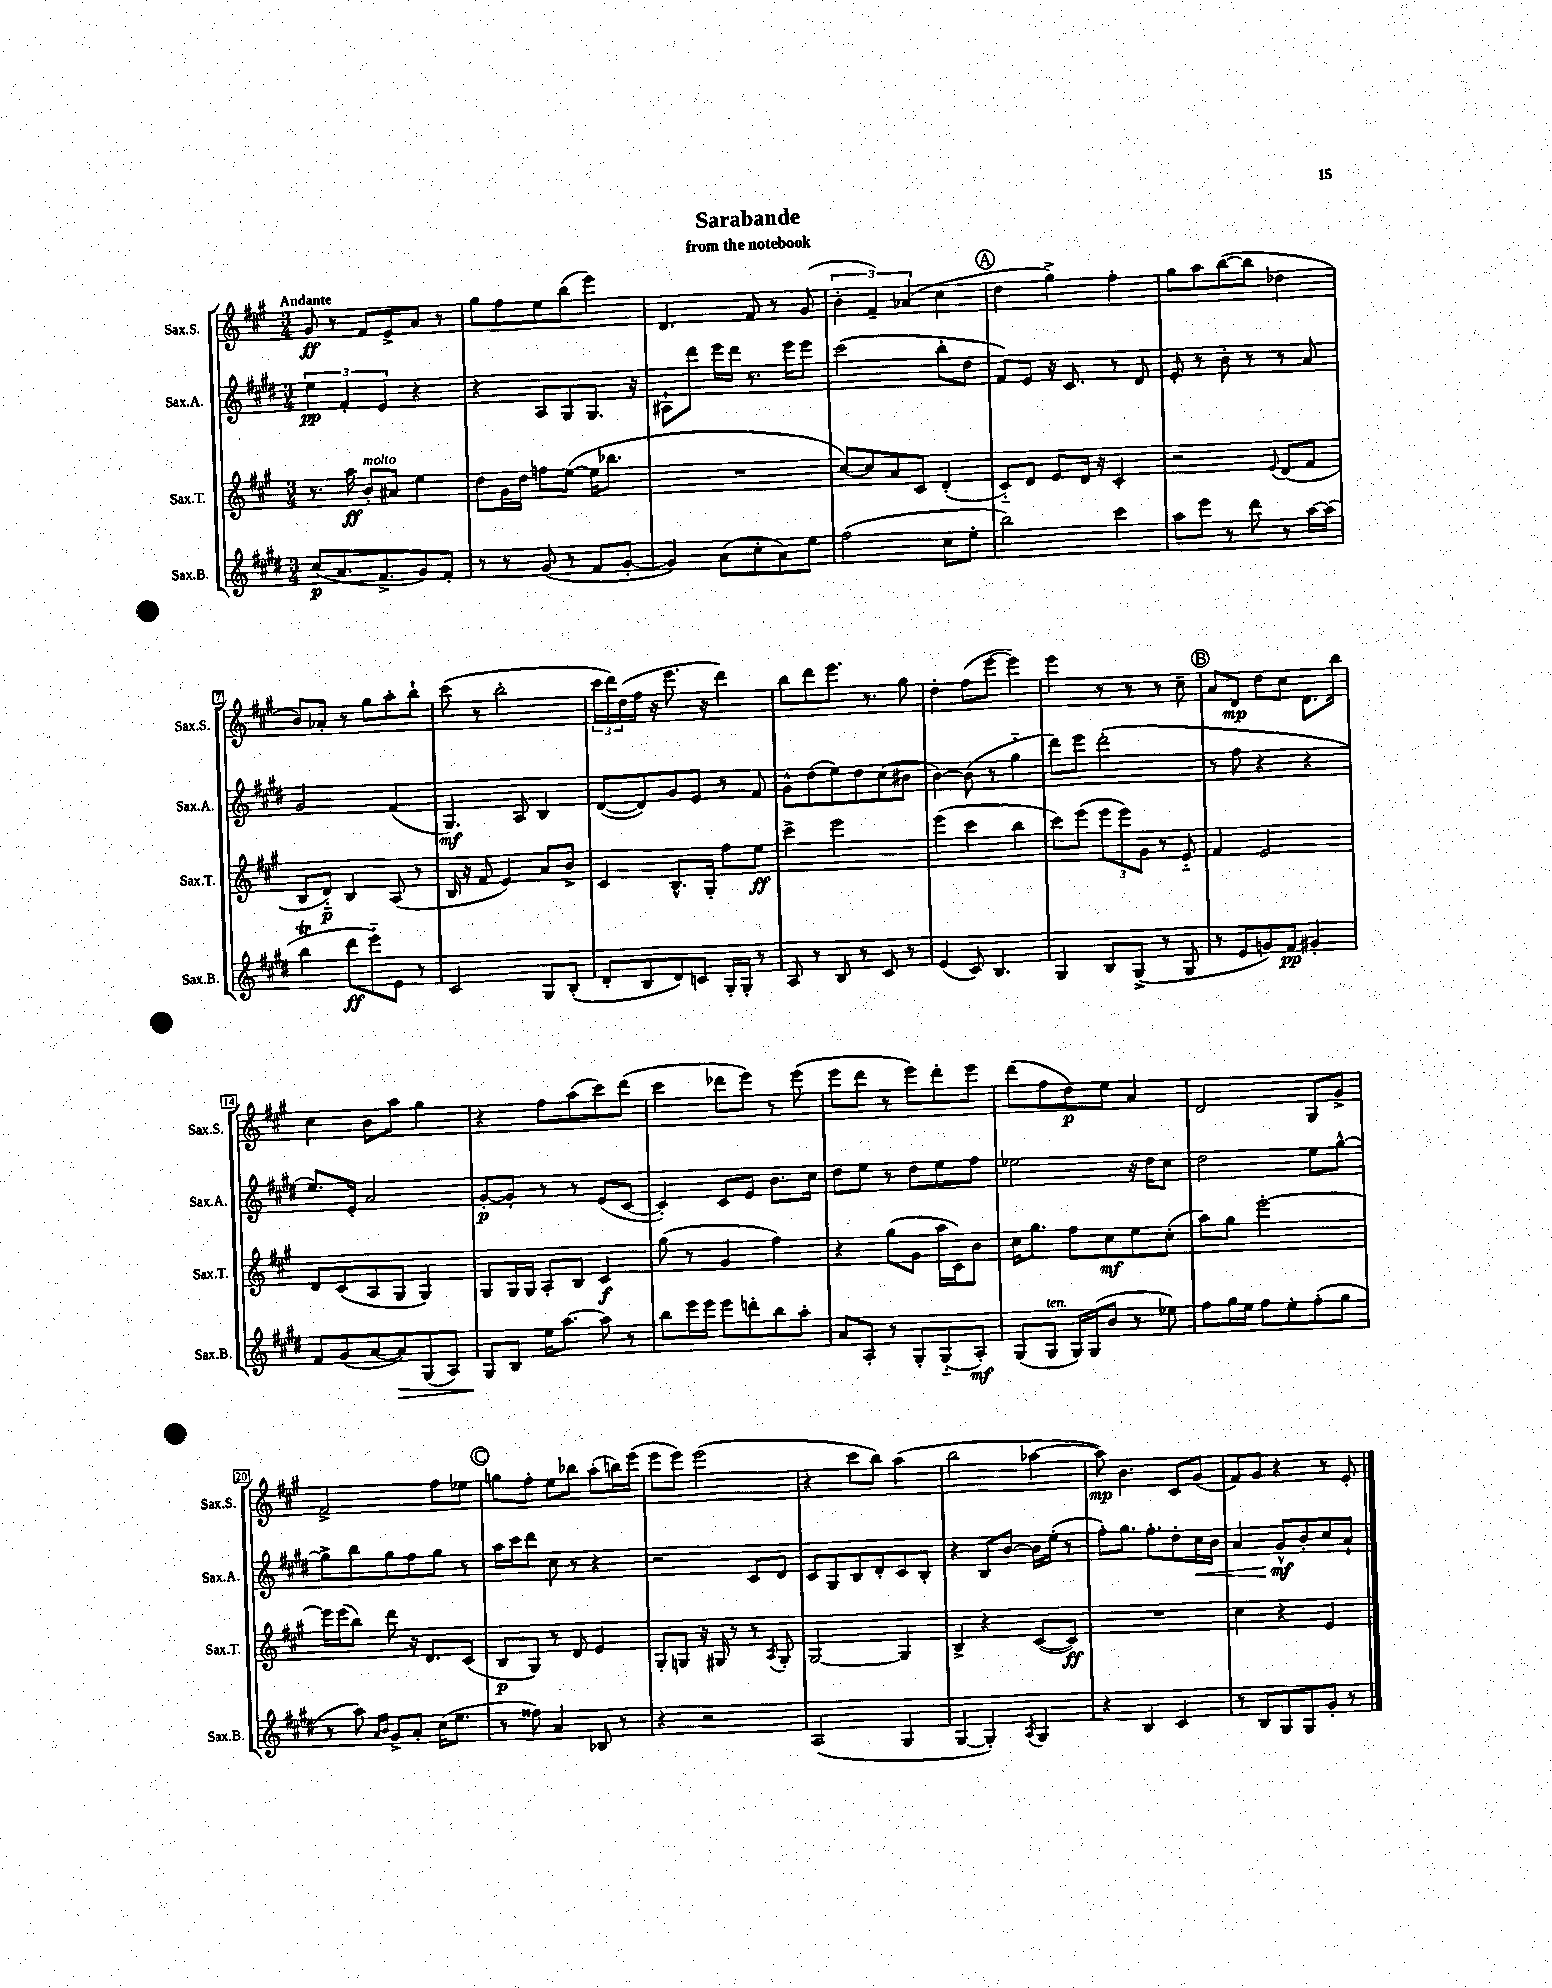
\header { title = "Sarabande" subtitle = "from the notebook" }
<<
\new StaffGroup <<
\new Staff = "s0" \with { instrumentName = "Sax.S." shortInstrumentName = "Sax.S." } {
    \clef treble \key a \major \numericTimeSignature \time 3/4 \tempo "Andante"
    gis'8\ff r8 fis'8 e'8-> a'8 r8 |
    gis''8 fis''8 e''8 b''8( e'''4) |
    d'4. fis'8 r8 gis'8( |
    \tuplet 3/2 { b'4-. fis'4--) aes'4( } cis''4 |
    \mark \markup { \circle "A" } d''4 gis''4->) fis''4-. |
    gis''8 a''8 b''8~( b''8 des''4 |
    b'8) aes'8-. r8 gis''8 a''8-. b''8-! |
    cis'''8( r8 b''2-. |
    \tuplet 3/2 { cis'''16 d'''16) d''16( } fis''16 r16 e'''8. r16 d'''4) |
    b''8 d'''8 e'''8. r8. gis''8 |
    d''4-. fis''8( e'''8~ e'''4) |
    e'''4 r8 r8 r8 cis''8-- |
    \mark \markup { \circle "B" } a'8 d'8\mp d''8 cis''8 d'8. b''16 |
    cis''4 b'8 a''8 gis''4 |
    r4 fis''8 a''8( cis'''8) d'''8( |
    cis'''4 des'''8 e'''8) r8 e'''8( |
    e'''8 d'''8 r8 e'''8) d'''8-. e'''8 |
    d'''8( fis''8 d''8\p) e''8 a'4 |
    d'2 gis8 gis'8-> |
    fis'2-> fis''8 ees''8 |
    \mark \markup { \circle "C" } g''8 fis''8-. e''8 bes''8 a''8-.( b''16) e'''16( |
    e'''8 e'''8) e'''2( |
    r4 cis'''8 b''8) a''4( |
    b''2 aes''4~ |
    aes''8\mp) b'4. cis'8 gis'8( |
    fis'8) gis'8 r4 r8 e'8-. \bar "|." |
}
\new Staff = "s1" \with { instrumentName = "Sax.A." shortInstrumentName = "Sax.A." } {
    \clef treble \key e \major \numericTimeSignature \time 3/4
    \tuplet 3/2 { e''4\pp fis'4-. e'4 } r4 |
    r4 a8 gis8 gis8. r16 |
    ais8-! dis'''8 e'''16 dis'''16 r8. e'''16 e'''8 |
    cis'''2( b''8-. dis''8 |
    \mark \markup { \circle "A" } fis'8) e'8 r16 cis'8. r8 dis'8 |
    e'8-. r8 b'8-. r8 r8 a'8 |
    gis'2 fis'4( |
    gis4.\mf) a8 b4 |
    dis'8~( dis'8) gis'8 e'8 r8 fis'8 |
    gis'8-^ dis''8( e''8) dis''8 cis''8( bis'8 |
    b'4~) b'8( r8 gis''4-_ |
    dis'''8) e'''8 dis'''2-.( |
    \mark \markup { \circle "B" } r8 fis''8 r4 r4 |
    e''8.) e'16-. a'2 |
    gis'8~-.\p gis'8-. r8 r8 e'8( cis'8~ |
    cis'4-.) cis'8 e'8 b'8. cis''16 |
    dis''8 e''8 r8 dis''8 e''8 fis''8 |
    ees''2 r16 dis''16 cis''8 |
    dis''2 e''8 gis''8~-^ |
    gis''8-> b''8 gis''8 fis''8 gis''8 r8 |
    \mark \markup { \circle "C" } a''16 cis'''16 dis'''8 cis''8 r8 r4 |
    r2 cis'8 dis'8 |
    cis'8 gis8 b8 dis'8-. cis'8 b8-. |
    r4 b8 b'8~ b'16 e''16-.( r8 |
    fis''8-.) gis''8. fis''8.-. dis''8-. cis''16\< b'16 |
    a'4 gis'8-^\mf\! b'8-. cis''8 a'8-! \bar "|." |
}
\new Staff = "s2" \with { instrumentName = "Sax.T." shortInstrumentName = "Sax.T." } {
    \clef treble \key a \major \numericTimeSignature \time 3/4
    r8. a''16\ff b'8-.^\markup { \italic "molto" } ais'8 e''4 |
    d''8 gis'16 d''16 f''8 e''8~( e''16 bes''8. |
    R2. |
    cis''8~) cis''8 a'8 cis'8 d'4-.( |
    \mark \markup { \circle "A" } cis'8-_) d'8 e'8 d'16 r16 cis'4-. |
    r2 \appoggiatura { e'8 } d'8( fis'8 |
    b8 d'8-_\p) b4 a8( r8 |
    b16 r16 fis'8 e'4) a'8 b'8-> |
    cis'4 b8.-^ gis16-. fis''8 e''8\ff |
    cis'''4-> e'''2 |
    e'''4( cis'''4 b''4 |
    cis'''8) e'''8( \tuplet 3/2 { e'''8 e'''8) gis'8 } r8 e'8-_ |
    \mark \markup { \circle "B" } fis'4 e'2 |
    d'8 cis'8( a8 gis8 gis4) |
    gis8 gis16 gis16 a8-. b8 cis'4\f |
    gis''8( r8 gis'4 fis''4) |
    r4 gis''8( gis'8 a''16 cis'16) b'8 |
    cis''16 gis''8. fis''8 cis''8\mf e''8 cis''8-.( |
    a''8) gis''8 e'''2~-. |
    e'''16 e'''16( b''8) d'''8 r16 d'8. cis'8( |
    \mark \markup { \circle "C" } b8\p gis8) r8 d'8 e'4 |
    gis8-. g8 r16 gis16 r8 r8 \acciaccatura { a8 } gis8-. |
    gis2~ gis4 |
    b4-> r4 cis'8~( cis'8\ff) |
    R2. |
    cis''4 r4 e'4 \bar "|." |
}
\new Staff = "s3" \with { instrumentName = "Sax.B." shortInstrumentName = "Sax.B." } {
    \clef treble \key e \major \numericTimeSignature \time 3/4
    cis''8\p( a'8. fis'8.-> gis'8) fis'8-. |
    r8 r8 gis'8( r8 fis'8 gis'8~-. |
    gis'4) a'8( cis''8-. a'8) e''8 |
    fis''2( cis''8 e''8-. |
    \mark \markup { \circle "A" } b''2) cis'''4 |
    a''8 e'''8 r8 dis'''8 r8 a''16~ a''16( |
    b''4\trill dis'''8\ff e'''8-_) e'8 r8 |
    cis'2 gis8 b8-.( |
    dis'8-. b8 dis'8) c'8 gis16-. gis16-. r8 |
    a8 r8 b8 r8 cis'8 r8 |
    e'4( cis'8) b4. |
    gis4 b8 gis8->( r8 gis8 |
    \mark \markup { \circle "B" } r8 e'8 g'8) fis'8\pp gis'4-. |
    fis'8 gis'8( a'8~ a'8\>) gis8( a8) |
    gis8\! b8 e''16 a''8.~ a''8 r8 |
    b''8 e'''16 e'''16 e'''8 d'''8-. b''8 a''8-. |
    a'8 a8-. r8 gis8-. gis8-_( a8-.\mf) |
    gis8( gis8^\markup { \italic "ten." } gis16) gis16( b'8 r8 ees''8) |
    fis''8 gis''16 e''16 fis''8 e''8-. fis''8-.( gis''8 |
    r8 a''8) \grace { a'16 b'16 } gis'8-> a'8-. cis''16( e''8. |
    \mark \markup { \circle "C" } r8 fisis''8) a'4 bes8 r8 |
    r4 r2 |
    a2( gis4 |
    gis4~ gis4-.) \acciaccatura { a8 } gis4 |
    r4 b4 cis'4 |
    r8 b8 gis8 gis8 gis'8-. r8 \bar "|." |
}
>>
>>
\layout { \context { \Score \override BarNumber.stencil = #(make-stencil-boxer 0.1 0.3 ly:text-interface::print) } }
